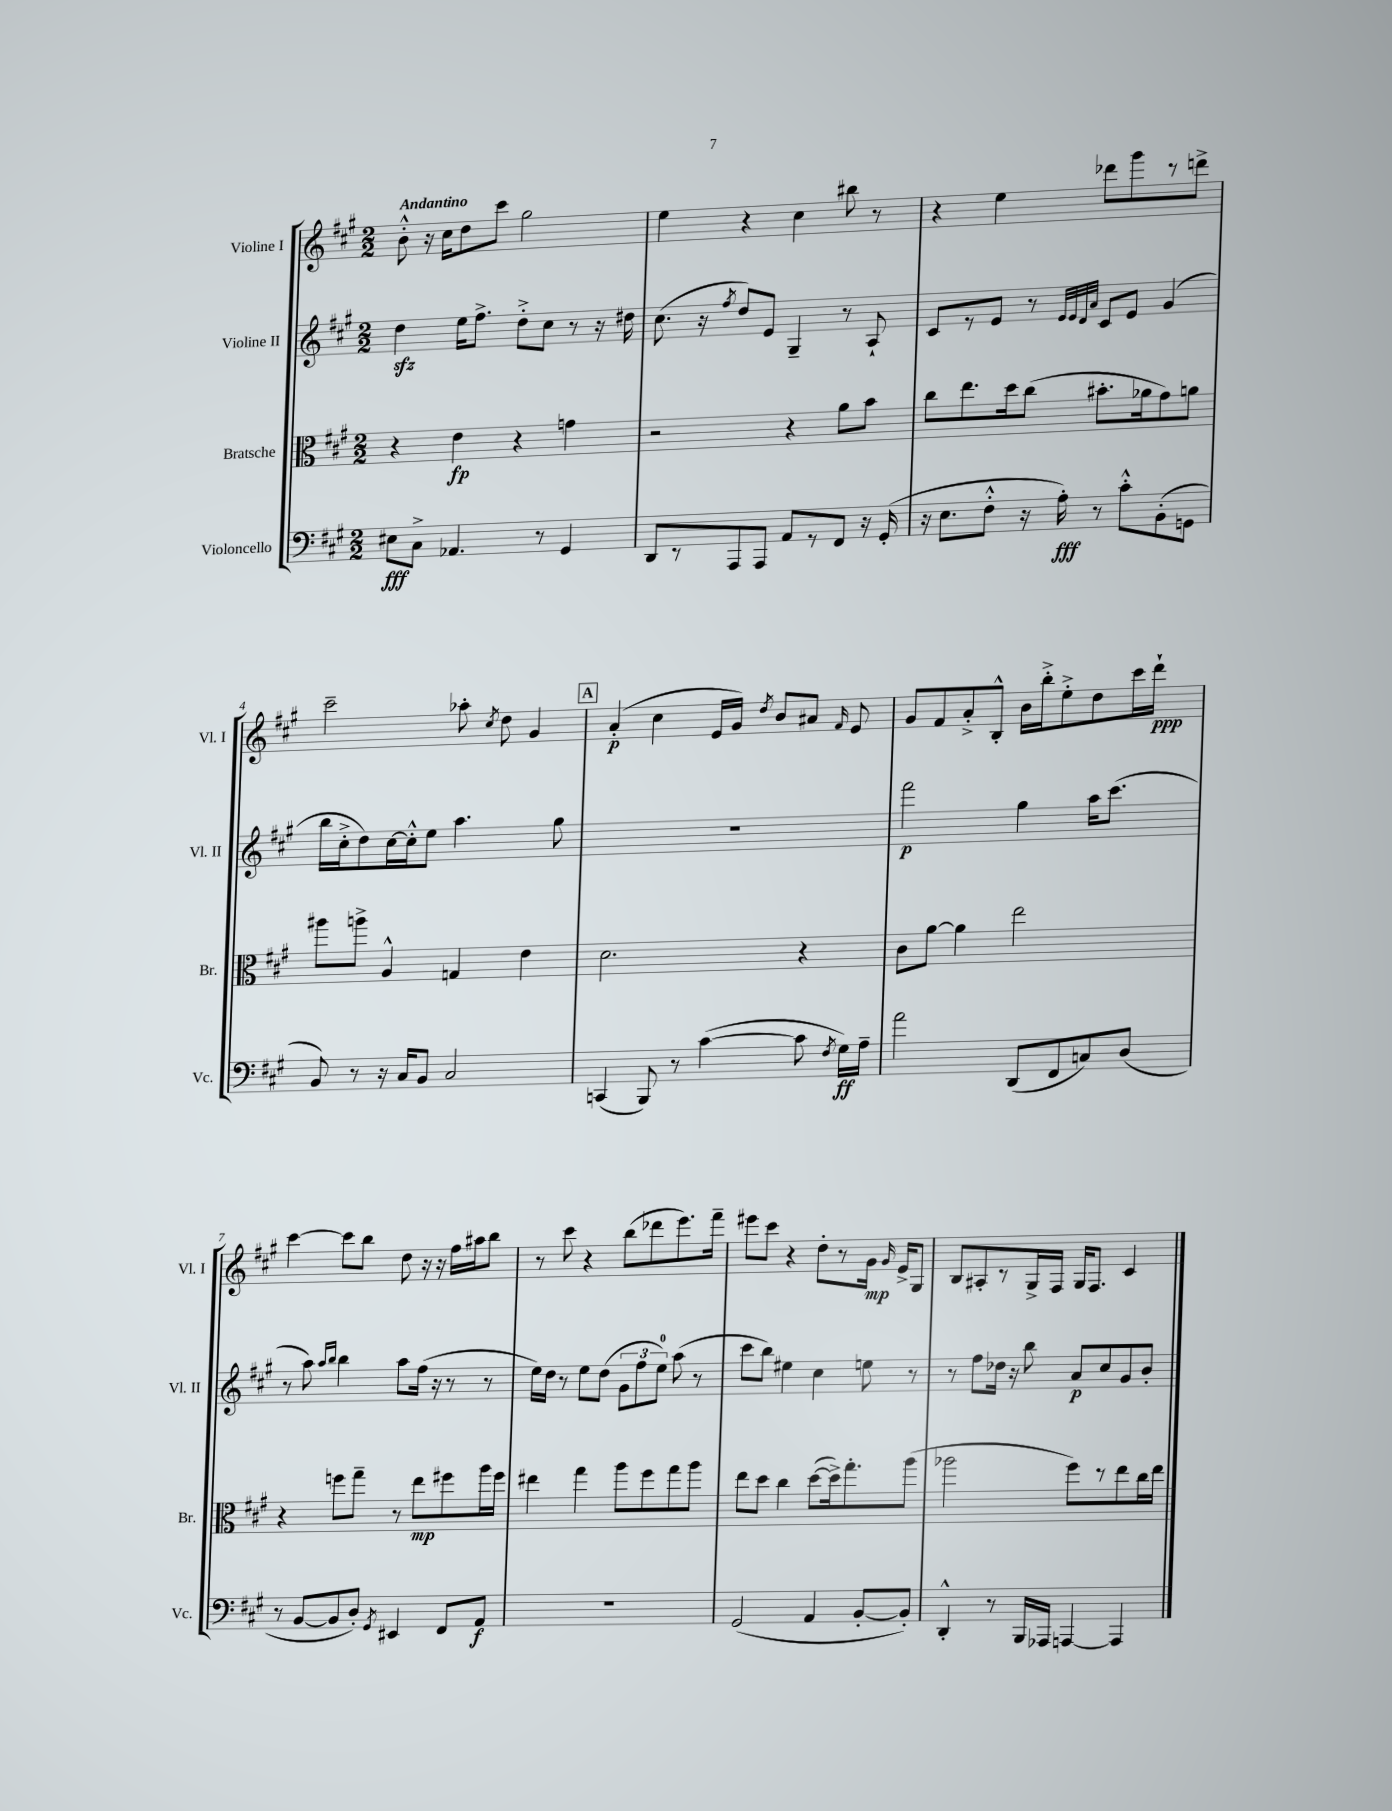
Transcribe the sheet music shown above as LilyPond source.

<<
\new StaffGroup <<
\new Staff = "s0" \with { instrumentName = "Violine I" shortInstrumentName = "Vl. I" } {
    \clef treble \key a \major \numericTimeSignature \time 2/2 \tempo "Andantino"
    \autoBeamOff b'8-.-^ r16 cis''16[ d''8 cis'''8] gis''2 |
    e''4 r4 cis''4 bis''8 r8 |
    r4 e''4 des'''8[ gis'''8 r8 d'''8]-> |
    cis'''2-- aes''8-. \acciaccatura { cis''8 } d''8 gis'4 |
    \mark \markup { \box "A" } a'4-.\p( cis''4 e'16[ gis'16]) \acciaccatura { d''8 } b'8[ ais'8] \grace { fis'16 } e'8 |
    gis'8[ fis'8 a'8-.-> b8]-.-^ b'16[ b''16-.-> e''8-.-> d''8 cis'''16 d'''16]-!\ppp |
    cis'''4~ cis'''8[ b''8] d''8 r16 r16 fis''16[ ais''16 b''8] |
    r8 cis'''8 r4 b''8[( des'''8 e'''8.) fis'''16]-- |
    eis'''8[ cis'''8] r4 d''8[-. r8 gis'16]\mp \grace { gis'16 } e'16[-> gis8] |
    b8[ ais8-. r8 gis16-> fis16] gis16[ fis8.] cis'4 \bar "|." |
}
\new Staff = "s1" \with { instrumentName = "Violine II" shortInstrumentName = "Vl. II" } {
    \clef treble \key a \major \numericTimeSignature \time 2/2
    \autoBeamOff d''4\sfz e''16[ fis''8.]-> d''8[-.-> cis''8] r8 r16 dis''16 |
    cis''8.( r16 \acciaccatura { fis''8 } d''8[) e'8] gis4-- r8 a8-! |
    cis'8[ r8 e'8] r8 \grace { e'32[ e'32 d'32 a'32] } cis'8[ e'8] gis'4( |
    b''16[ cis''16-.-> d''8) cis''16~ cis''16-.-^ e''8] a''4. gis''8 |
    \mark \markup { \box "A" } R1 |
    fis'''2\p gis''4 a''16[ cis'''8.]( |
    r8 a''8) \grace { a''16[ b''16] } b''4 a''8[ fis''16]( r16 r8 r8 |
    e''16[) d''16] r8 e''8[ d''8]( \tuplet 3/2 { gis'8[ fis''8 e''8]-0) } a''8( r8 |
    cis'''8[ b''8]) eis''4 cis''4 e''8 r8 |
    r8 fis''8[ des''16] r16 b''8 a'8[\p cis''8 gis'8 b'8]-. \bar "|." |
}
\new Staff = "s2" \with { instrumentName = "Bratsche" shortInstrumentName = "Br." } {
    \clef alto \key a \major \numericTimeSignature \time 2/2
    \autoBeamOff r4 e'4\fp r4 g'4 |
    r2 r4 a'8[ b'8] |
    cis''8[ e''8. d''16 cis''8]( bis'8.[-. aes'16 gis'8) a'8] |
    ais''8[ a''8]-> a4-^ g4 e'4 |
    \mark \markup { \box "A" } d'2. r4 |
    cis'8[ a'8]~ a'4 e''2 |
    r4 f''8[ gis''8]-- r8 e''8[\mp fis''8 a''16 fis''16] |
    eis''4 gis''4 a''8[ fis''8 gis''8 a''8] |
    e''8[ d''8] cis''4 d''8[~( d''16->) gis''8.-. a''8]( |
    aes''2 fis''8[) r8 e''8 cis''16 e''16] \bar "|." |
}
\new Staff = "s3" \with { instrumentName = "Violoncello" shortInstrumentName = "Vc." } {
    \clef bass \key a \major \numericTimeSignature \time 2/2
    \autoBeamOff eis8[\fff cis8]-> aes,4. r8 gis,4 |
    d,8[ r8 a,,8 a,,8] a,8[ r8 fis,8] r16 gis,16-.( |
    r16 e8.[ fis8]-.-^ r16 a16-.\fff) r8 cis'8[-.-^ b,8-.( g,8] |
    b,8) r8 r16 cis16[ b,8] cis2 |
    \mark \markup { \box "A" } c,4( b,,8) r8 cis'4~( cis'8 \acciaccatura { fis8 } gis16[\ff) a16]-- |
    a'2 d,8[( fis,8 c8) d8]( |
    r8 b,8[~ b,8 d8]-.) \acciaccatura { gis,8 } eis,4 fis,8[ a,8]\f |
    R1 |
    gis,2( a,4 b,8[~-. b,8]-.) |
    d,4-.-^ r8 b,,16[ aes,,16] a,,4~ a,,4 \bar "|." |
}
>>
>>
